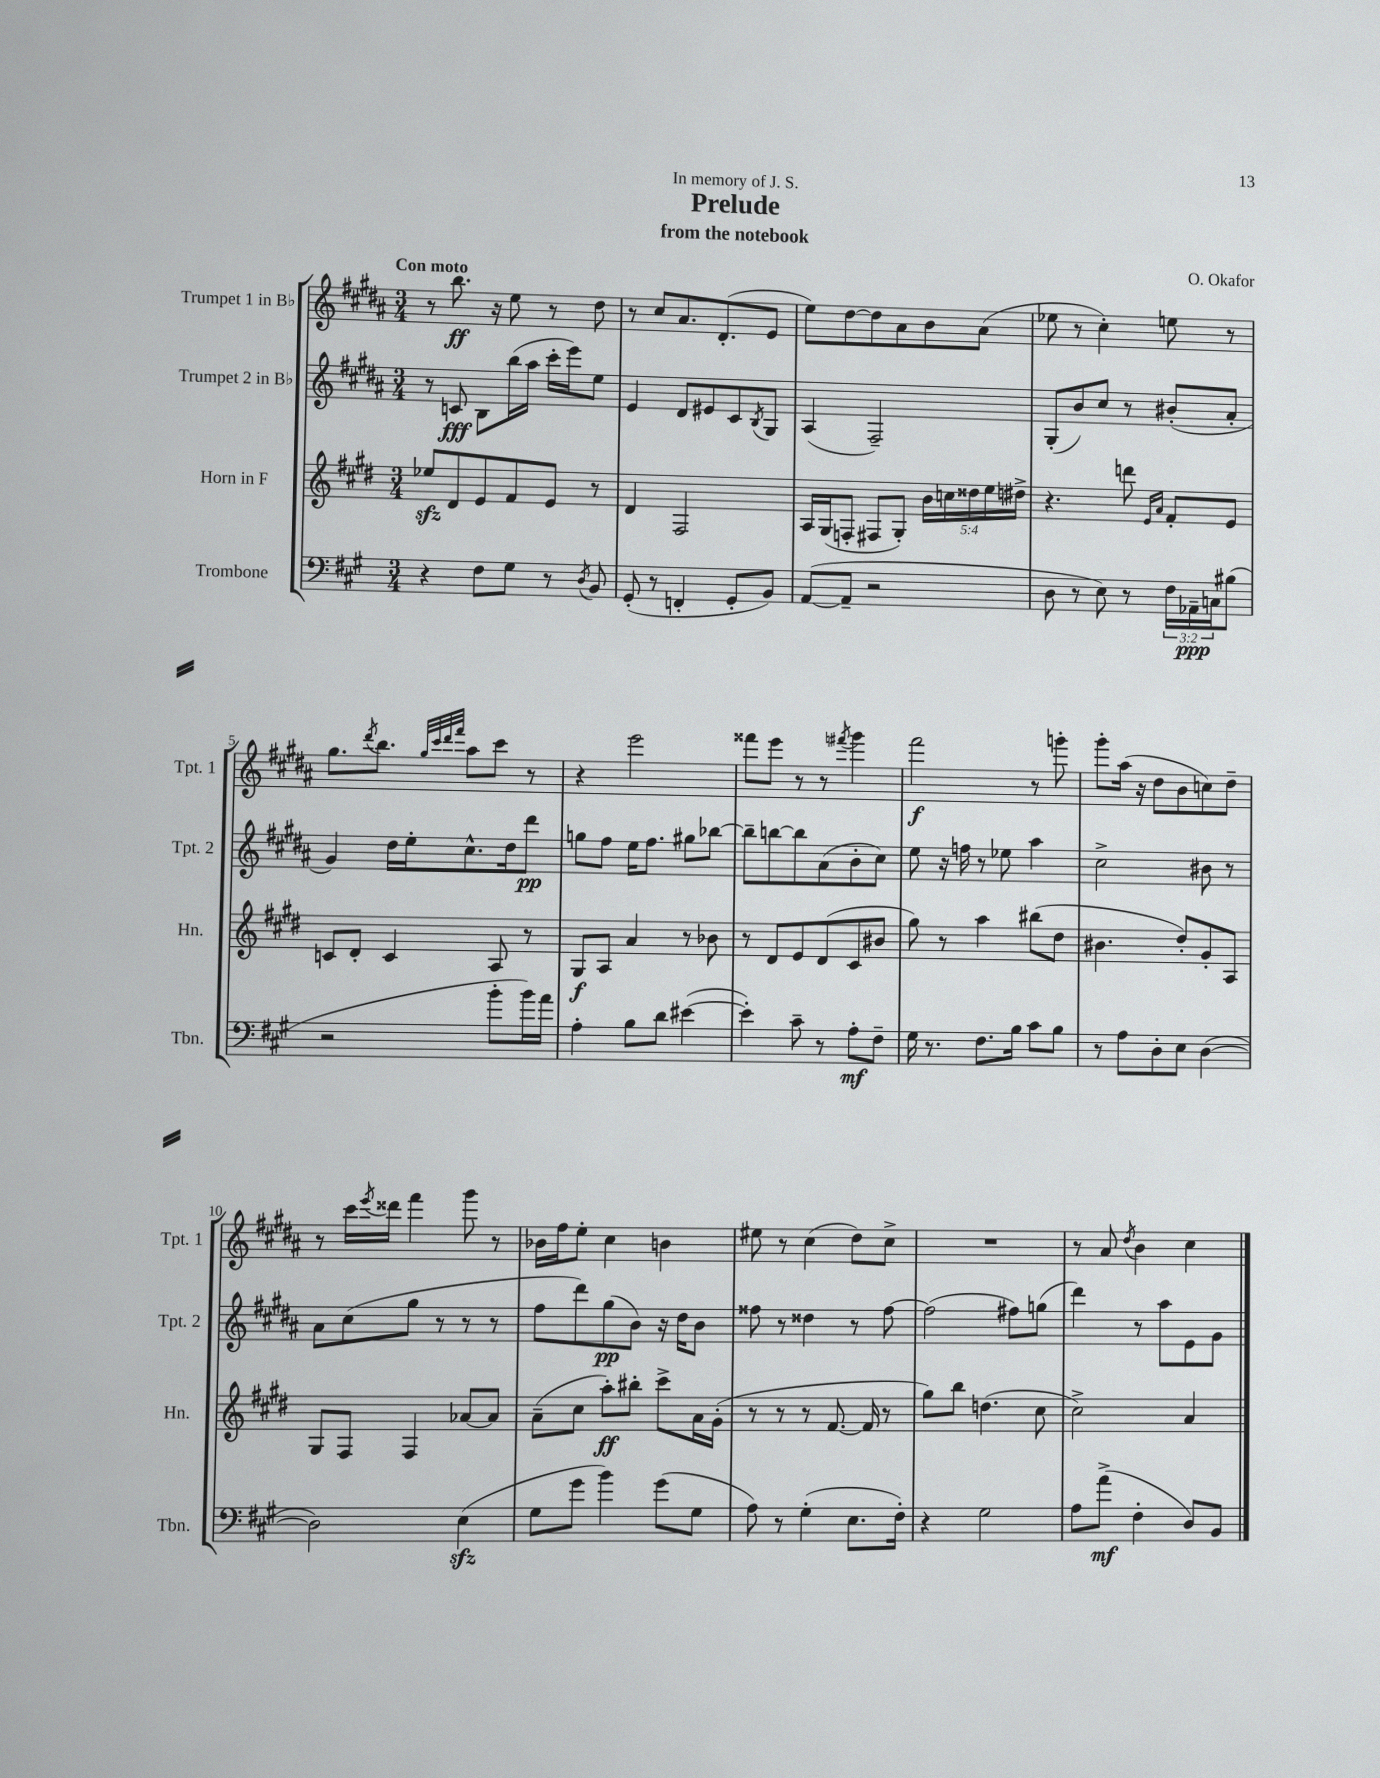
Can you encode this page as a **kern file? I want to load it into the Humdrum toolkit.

**kern	**kern	**kern	**kern
*staff4	*staff3	*staff2	*staff1
*clefF4	*clefG2	*clefG2	*clefG2
*k[f#c#g#]	*k[f#c#g#d#]	*k[f#c#g#d#a#]	*k[f#c#g#d#a#]
*M3/4	*M3/4	*M3/4	*M3/4
4r	8ee-	8r	8r
.	8d#	8c	8.bb
8F#	8e	8B	.
.	.	.	16r
8G#	8f#	(16bb	8ee
.	.	16aa#	.
8r	8e	16ccc#'	8r
.	.	16eee)	.
8qD	.	.	.
8BB	8r	8ee	8dd#
=	=	=	=
(8GG#'	4d#	4e	8r
8r	.	.	8cc#
4FF'	2F#	8d#	8.a#
.	.	8e#	.
.	.	.	(8.d#'
8GG#'	.	8c#	.
.	.	8qB	.
8BB)	.	8G#	8e
=	=	=	=
([8AA	16A	(4A#	8ee)
.	(16G#	.	.
8AA~]	8F'	.	[8dd#
2r	8F#	2F#~)	8dd#]
.	8G#')	.	8a#
.	20b	.	8b
.	20cc	.	.
.	20dd##	.	.
.	.	.	(8a#
.	20ee	.	.
.	20dd#^	.	.
=	=	=	=
8D	4.r	(8G#'	8ee-
8r	.	8b)	8r
8E)	.	8cc#	4cc#')
8r	8ddd	8r	.
.	16qqe	.	.
.	16qqa	.	.
24F#	8f#'	(8b#'	8ee
24AA-~	.	.	.
24C	.	.	.
(8B#	8e	8a#'	8r
=	=	=	=
2r	8c	4g#)	8.gg#
.	8d#'	.	.
.	.	.	8qddd#
.	.	.	8.bb
.	4c	16dd#	.
.	.	16ee'	.
.	.	.	32qqgg#
.	.	.	32qqccc#
.	.	.	32qqddd#
.	.	.	32qqfff#
.	.	8.cc#^^	8aa#
8b'	8A	.	8ccc#
.	.	16dd#	.
16b)	8r	8ddd#	8r
16a	.	.	.
=	=	=	=
4A'	8G#	8gg	4r
.	8A	8ff#	.
8B	4a	16ee	2eee
.	.	8.ff#	.
8d	.	.	.
([4e#	8r	8gg#	.
.	8b-	[8bb-	.
=	=	=	=
4e#'])	8r	8bb-~]	8fff##
.	8d#	[8bb	8eee
8c#~	8e	8bb]	8r
8r	(8d#	(8a#	8r
.	.	.	8qfff#
8A'	8c#	8b'	4ggg#
8F#~	8b#	8cc#)	.
=	=	=	=
16G#	8gg#)	8ee	2fff#
8.r	.	.	.
.	8r	16r	.
.	.	16ff	.
8.F#	4aa	8r	.
.	.	8ee-	.
16B	.	.	.
8c#	(8bb#	4aa#	8r
8B	8dd#	.	8ggg'
=	=	=	=
8r	4.b#	2cc#^	8ggg#'
8A	.	.	(16aa#
.	.	.	16r
8D'	.	.	8dd#
8E	8dd#')	.	8b
([4D	8g#'	8b#	8cc)
.	8A	8r	8dd#~
=	=	=	=
2D])	8G#	8a#	8r
.	8F#	(8cc#	16ccc#
.	.	.	8qeee
.	.	.	16ddd##
.	4F#	8gg#	4fff#
.	.	8r	.
(4E	[8a-	8r	8ggg#
.	8a-]	8r	8r
=	=	=	=
8G#	(8a~	8ff#	16b-
.	.	.	16ff#
8g#	8cc#	8ddd#)	8ee'
4b)	8aa')	(8gg#	4cc#
.	8bb#'	8b)	.
(8g#	8ccc#^	16r	4b
.	.	16dd#	.
8G#	16a	8b	.
.	(16g#'	.	.
=	=	=	=
8A)	8r	8ff##	8ee#
8r	8r	8r	8r
(4G#'	8r	4dd##	(4cc#
.	[8.f#	.	.
8.E	.	8r	8dd#)
.	16f#]	.	.
.	8r	[8ff##	8cc#^
16F#')	.	.	.
=	=	=	=
4r	8gg#)	(2ff##]	2.r
.	8bb	.	.
2G#	(4.dd	.	.
.	.	8ff#)	.
.	8cc#	(8gg	.
=	=	=	=
8A	2cc#^)	4ddd#)	8r
(8a^	.	.	8a#
.	.	.	8qdd#
4F#'	.	8r	4b
.	.	8aa#	.
8D)	4a	8e	4cc#
8BB	.	8g#	.
==	==	==	==
*-	*-	*-	*-
